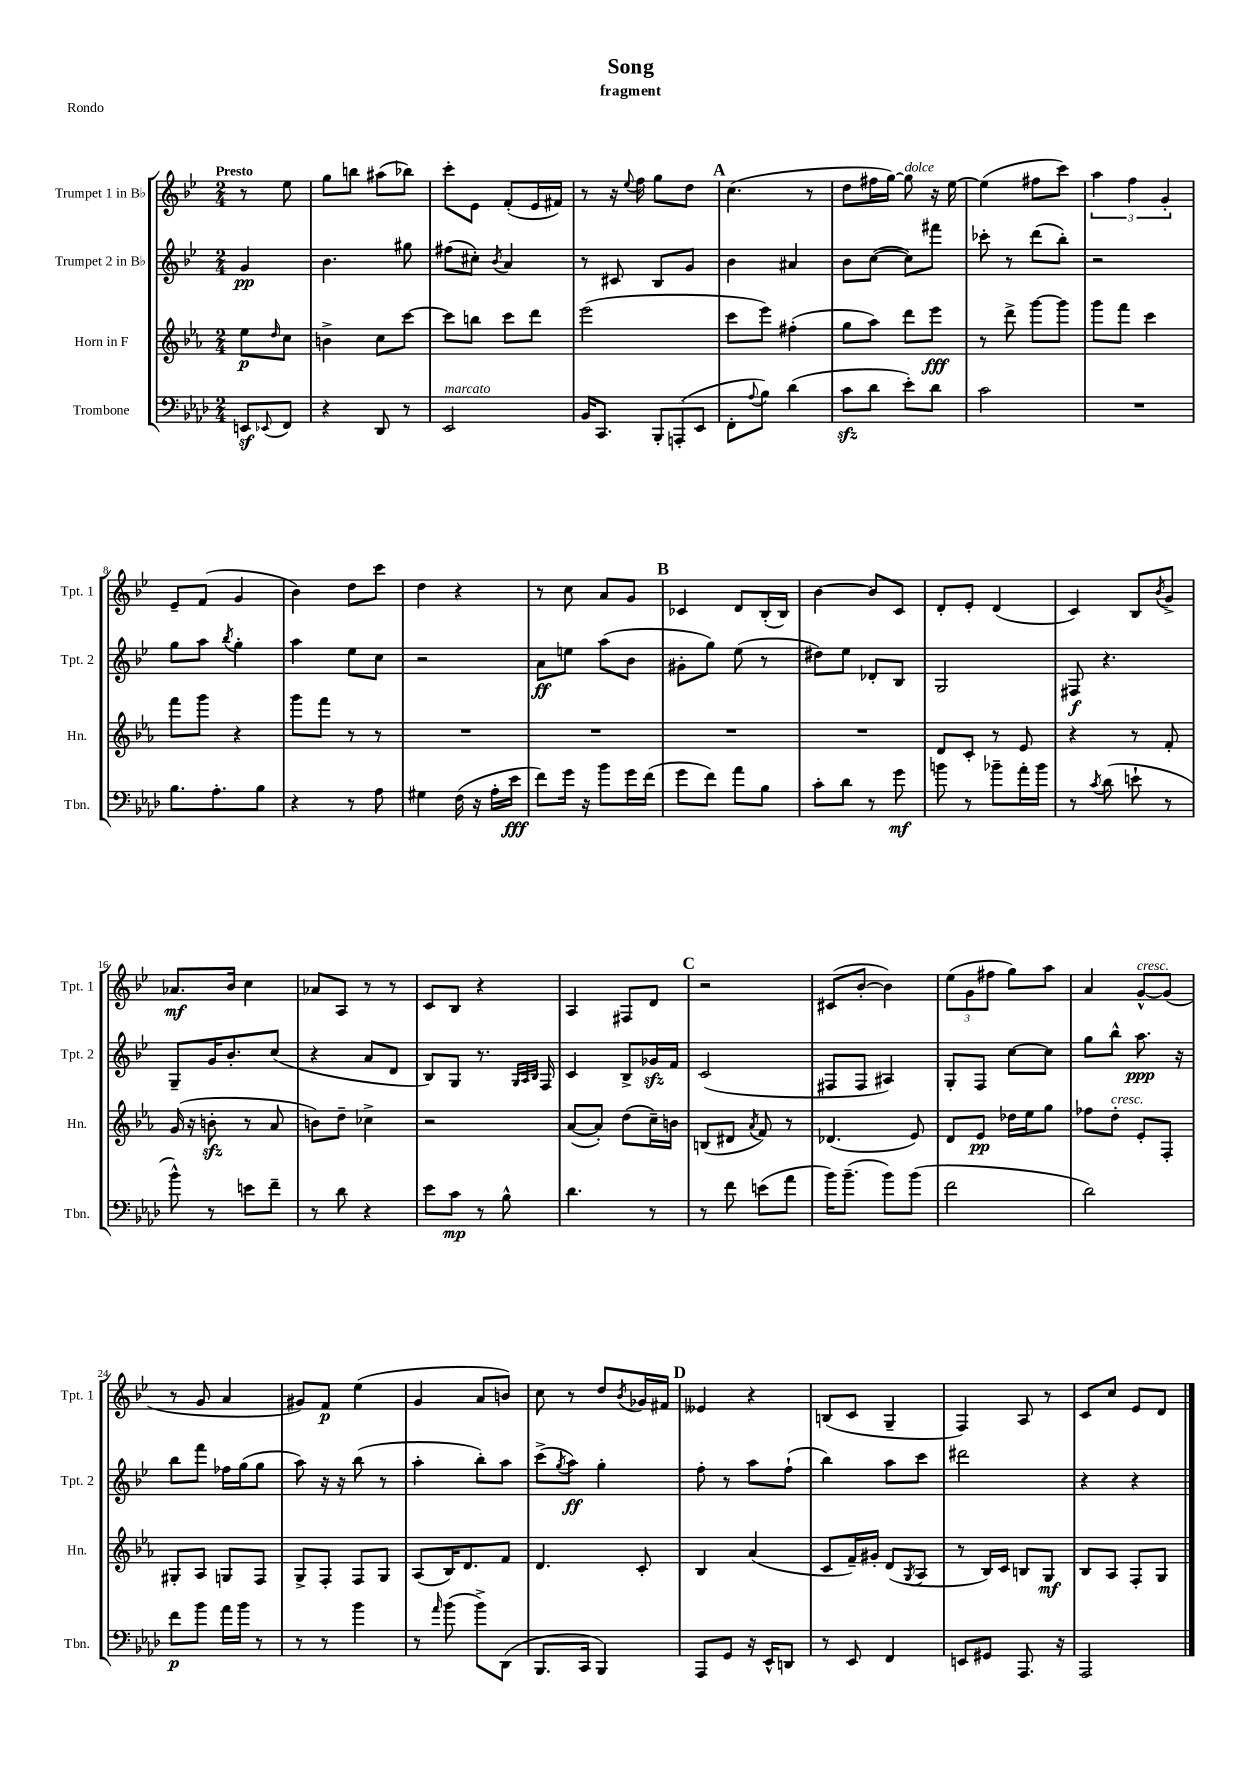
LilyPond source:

\header { title = "Song" subtitle = "fragment" piece = "Rondo" }
<<
\new StaffGroup <<
\new Staff = "s0" \with { instrumentName = "Trumpet 1 in Bb" shortInstrumentName = "Tpt. 1" } {
    \clef treble \key bes \major \numericTimeSignature \time 2/4 \partial 4 \tempo "Presto"
    r8 ees''8 |
    g''8 b''8 ais''8( bes''8) |
    c'''8-. ees'8 f'8-.( ees'16 fis'16) |
    r8 r16 \appoggiatura { ees''8 } f''16 g''8 d''8 |
    \mark \markup { \bold "A" } c''4.( r8 |
    d''8 fis''16 g''16~) g''8^\markup { \italic "dolce" } r16 ees''16~ |
    ees''4( fis''8 c'''8) |
    \tuplet 3/2 { a''4 f''4 g'4-. } |
    ees'8-- f'8( g'4 |
    bes'4) d''8 c'''8 |
    d''4 r4 |
    r8 c''8 a'8 g'8 |
    \mark \markup { \bold "B" } ces'4 d'8 bes16-.( bes16) |
    bes'4~ bes'8 c'8 |
    d'8-. ees'8-. d'4( |
    c'4) bes8 \acciaccatura { bes'8 } g'8-> |
    aes'8.\mf bes'16 c''4 |
    aes'8 a8 r8 r8 |
    c'8 bes8 r4 |
    a4 fis8 d'8 |
    \mark \markup { \bold "C" } r2 |
    cis'8( bes'8~-. bes'4) |
    \tuplet 3/2 { ees''8( g'8 fis''8 } g''8) a''8 |
    a'4 g'8~-^^\markup { \italic "cresc." } g'8( |
    r8 g'8 a'4 |
    gis'8) f'8\p ees''4( |
    g'4 a'8 b'8) |
    c''8 r8 d''8 \acciaccatura { bes'8 } ges'16 fis'16 |
    \mark \markup { \bold "D" } eeses'4 r4 |
    b8( c'8 g4-- |
    f4) a8 r8 |
    c'8 c''8 ees'8 d'8 \bar "|." |
}
\new Staff = "s1" \with { instrumentName = "Trumpet 2 in Bb" shortInstrumentName = "Tpt. 2" } {
    \clef treble \key bes \major \numericTimeSignature \time 2/4 \partial 4
    g'4\pp |
    bes'4. gis''8 |
    fis''8( cis''8-.) \acciaccatura { bes'8 } a'4 |
    r8 cis'8 bes8 g'8 |
    \mark \markup { \bold "A" } bes'4 ais'4 |
    bes'8 c''8~( c''8) fis'''8 |
    ces'''8-. r8 d'''8( bes''8-.) |
    r2 |
    g''8 a''8 \acciaccatura { bes''8 } g''4-. |
    a''4 ees''8 c''8 |
    r2 |
    a'8\ff e''8 a''8( bes'8 |
    \mark \markup { \bold "B" } gis'8-. g''8) ees''8( r8 |
    dis''8) ees''8 des'8-. bes8 |
    g2 |
    fis8\f r4. |
    g8-- g'16 bes'8.-. c''8( |
    r4 a'8 d'8 |
    bes8) g8 r8. \grace { g32 a32 bes32 } f16 |
    c'4 bes8-> ges'16\sfz f'16 |
    \mark \markup { \bold "C" } c'2( |
    fis8 fis8 ais4) |
    g8-. f8 c''8~ c''8 |
    g''8 bes''8-^ a''8.\ppp r16 |
    bes''8 f'''8 fes''16 g''16( g''8 |
    a''8) r16 r16 bes''8( r8 |
    a''4-. bes''8-.) a''8 |
    c'''8->( \acciaccatura { g''8 } a''8\ff) g''4-. |
    \mark \markup { \bold "D" } f''8-. r8 a''8 f''8-!( |
    bes''4) a''8 c'''8 |
    dis'''2 |
    r4 r4 \bar "|." |
}
\new Staff = "s2" \with { instrumentName = "Horn in F" shortInstrumentName = "Hn." } {
    \clef treble \key ees \major \numericTimeSignature \time 2/4 \partial 4
    ees''8\p \grace { d''16 } c''8 |
    b'4-> c''8 c'''8~ |
    c'''8 b''8 c'''8 d'''8 |
    ees'''2( |
    \mark \markup { \bold "A" } c'''8 ees'''8) fis''4-.( |
    g''8 aes''8) d'''8 ees'''8\fff |
    r8 d'''8-> g'''8~ g'''8 |
    g'''8 f'''8 c'''4 |
    f'''8 g'''8 r4 |
    g'''8 f'''8 r8 r8 |
    R2 |
    R2 |
    \mark \markup { \bold "B" } R2 |
    R2 |
    d'8 c'8-. r8 ees'8 |
    r4 r8 f'8-. |
    g'16( r16 b'8-.\sfz r8 aes'8 |
    b'8) d''8-- ces''4-> |
    r2 |
    aes'8~( aes'8-.) d''8( c''16--) b'16 |
    \mark \markup { \bold "C" } b8( dis'8 \acciaccatura { aes'8 } f'8) r8 |
    des'4.( ees'8) |
    d'8 ees'8\pp des''16 ees''16 g''8 |
    fes''8 d''8-.^\markup { \italic "cresc." } ees'8-. f8-. |
    gis8-. aes8 g8 f8 |
    g8-> f8-. f8 g8 |
    aes8( bes16) d'8. f'8 |
    d'4. c'8-. |
    \mark \markup { \bold "D" } bes4 aes'4( |
    c'8 f'16--) gis'16-. d'8( \acciaccatura { g8 } aes8 |
    r8 bes16) c'16 b8 g8\mf |
    bes8 aes8 f8-. g8 \bar "|." |
}
\new Staff = "s3" \with { instrumentName = "Trombone" shortInstrumentName = "Tbn." } {
    \clef bass \key aes \major \numericTimeSignature \time 2/4 \partial 4
    e,8\sf \appoggiatura { ees,8 } f,8 |
    r4 des,8 r8 |
    ees,2^\markup { \italic "marcato" } |
    bes,16 c,8. \tuplet 3/2 { bes,,8-. a,,8-.( ees,8 } |
    \mark \markup { \bold "A" } f,8-. \appoggiatura { aes8 } bes8) des'4( |
    c'8\sfz des'8 ees'8-.) des'8 |
    c'2 |
    R2 |
    bes8. aes8.-. bes8 |
    r4 r8 aes8 |
    gis4 f16( r16 aes16-. ees'16\fff |
    f'8) g'16 r16 bes'8 g'16 f'16( |
    \mark \markup { \bold "B" } g'8 f'8) aes'8 bes8 |
    c'8-. des'8 r8 g'8\mf |
    b'8 r8 bes'8-- aes'16-. bes'16 |
    r8 \acciaccatura { c'8 } des'8( e'8-! r8 |
    bes'8-^) r8 e'8 f'8-- |
    r8 des'8 r4 |
    ees'8 c'8\mp r8 bes8-^ |
    des'4. r8 |
    \mark \markup { \bold "C" } r8 f'8 e'8( aes'8 |
    bes'16) bes'8.--( bes'8) bes'8( |
    f'2 |
    des'2) |
    f'8\p bes'8 aes'16 bes'16 r8 |
    r8 r8 bes'4 |
    r8 \grace { aes'16 } bes'8( bes'8->) des,8( |
    bes,,8. c,16 bes,,4) |
    \mark \markup { \bold "D" } aes,,8 g,8 r16 ees,16-^ d,8 |
    r8 ees,8 f,4 |
    e,8 gis,8 aes,,8. r16 |
    aes,,2 \bar "|." |
}
>>
>>
